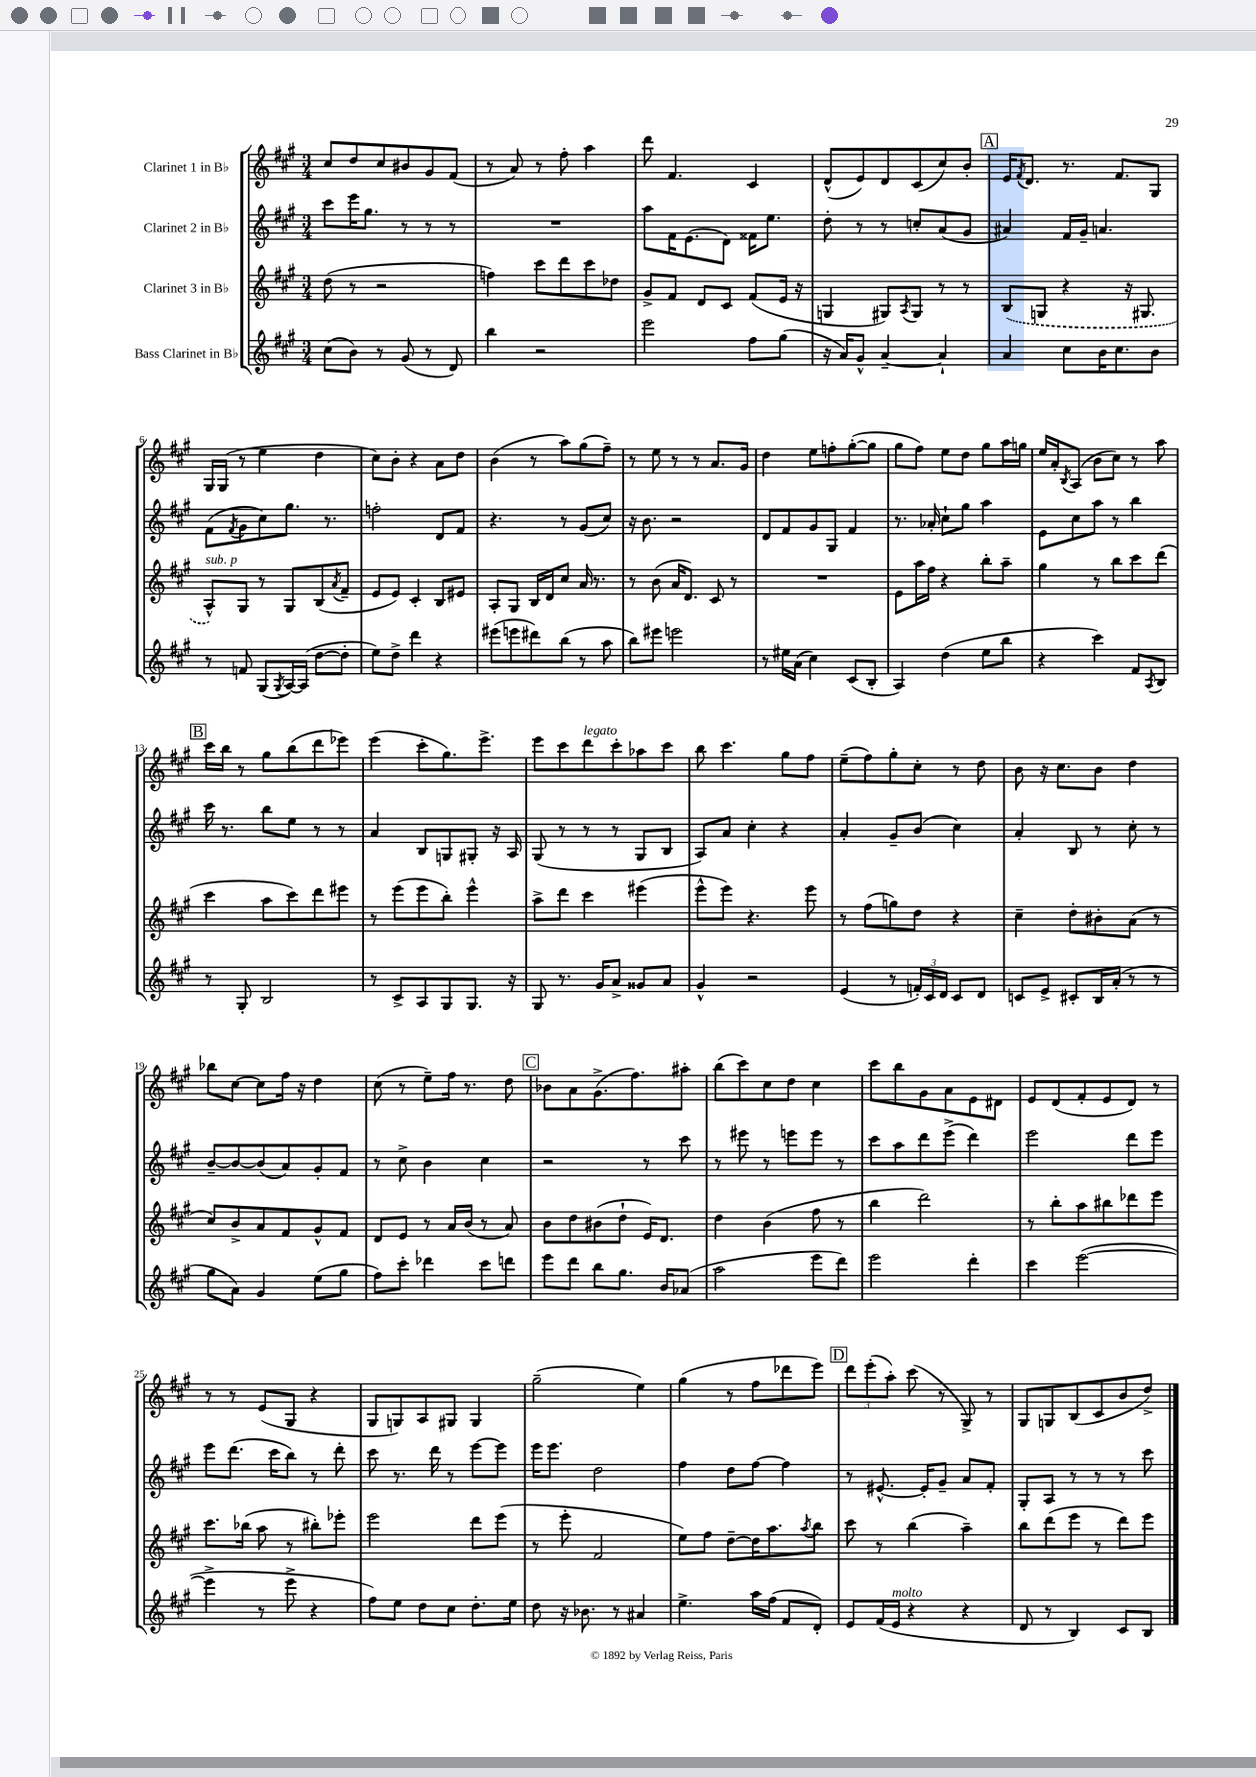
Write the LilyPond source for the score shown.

<<
\new StaffGroup <<
\new Staff = "s0" \with { instrumentName = "Clarinet 1 in Bb" } {
    \clef treble \key a \major \numericTimeSignature \time 3/4
    cis''8 d''8 cis''8 bis'8 gis'8 fis'8( |
    r8 a'8) r8 fis''8-. a''4 |
    d'''8 fis'4. cis'4 |
    d'8-^( e'8) d'8 cis'8( cis''8) b'8-. |
    \mark \markup { \box "A" } e'16 \acciaccatura { fis'8 } d'8. r8. fis'8. gis8 |
    gis16 gis16( r8 e''4 d''4 |
    cis''8) b'8-. r4 a'8 d''8 |
    b'4( r8 a''8) gis''8( fis''8--) |
    r8 e''8 r8 r8 a'8. gis'16 |
    d''4 e''8 f''8-. gis''8~-.( gis''8 |
    gis''8 fis''8) e''8 d''8 gis''8 a''16 g''16 |
    e''16 a'16-. \acciaccatura { b8 } a8( b'8 cis''8) r8 a''8 |
    \mark \markup { \box "B" } cis'''16 b''16 r8 gis''8 b''8( d'''8 ees'''8) |
    e'''4( cis'''8-. gis''8.) e'''8.-> |
    e'''8 cis'''8 d'''8^\markup { \italic "legato" } cis'''8-. aes''8 cis'''8 |
    b''8 cis'''4. gis''8 fis''8 |
    e''8--( fis''8) gis''8-. cis''8-. r8 d''8 |
    b'8 r16 cis''8. b'8 d''4 |
    bes''8 cis''8~ cis''8 fis''16 r16 d''4 |
    cis''8( r8 e''8--) fis''16 r8. d''8 |
    \mark \markup { \box "C" } bes'8 a'8 gis'8.->( fis''8.) ais''8-. |
    b''8( cis'''8) cis''8 d''8 cis''4 |
    cis'''8 b''8 gis'8 a'8 e'8 dis'8 |
    e'8 d'8( fis'8-. e'8 d'8) r8 |
    r8 r8 e'8( gis8 r4 |
    gis8 g8) a8 gis8 gis4 |
    gis''2--( e''4) |
    gis''4( r8 fis''8 des'''8 e'''8) |
    \mark \markup { \box "D" } \tuplet 3/2 { d'''8 e'''8-.( a''8-.) } cis'''8( r8 gis8->) r8 |
    gis8 g8 b8( cis'8 b'8 d''8->) \bar "|." |
}
\new Staff = "s1" \with { instrumentName = "Clarinet 2 in Bb" } {
    \clef treble \key a \major \numericTimeSignature \time 3/4
    cis'''8 e'''16 gis''8. r8 r8 r8 |
    R2. |
    a''8 fis'16 e'8.( d'8) fisis'16 e''8. |
    d''8-. r8 r8 c''8-. a'8( gis'8 |
    \mark \markup { \box "A" } ais'4) fis'16 gis'16-- a'4. |
    fis'8( \acciaccatura { fis'8 } gis'8 cis''8) gis''8. r8. |
    f''2-. d'8 fis'8 |
    r4. r8 gis'8( cis''8) |
    r16 b'8. r2 |
    d'8 fis'8 gis'8 gis8 fis'4 |
    r8. aes'16-. cis''8-! gis''8 a''4 |
    e'8 cis''8 a''8 r8 b''4 |
    \mark \markup { \box "B" } cis'''16 r8. b''8 e''8 r8 r8 |
    a'4 b8 g8 gis8-. r16 a16 |
    gis8( r8 r8 r8 gis8 b8 |
    a8) a'8 cis''4-. r4 |
    a'4-. gis'8-- b'8( cis''4) |
    a'4-. b8 r8 cis''8-. r8 |
    b'8~-- b'8~ b'8( a'8) gis'8-. fis'8 |
    r8 cis''8-> b'4 cis''4 |
    \mark \markup { \box "C" } r2 r8 cis'''8 |
    r8 eis'''8 r8 e'''8 e'''8 r8 |
    cis'''8 a''8 d'''8 e'''8->( d'''4) |
    e'''2 d'''8 e'''8 |
    e'''8 d'''8.( cis'''16 b''8) r8 d'''8-. |
    cis'''8 r8. d'''16 r8 e'''8~ e'''8 |
    e'''16 e'''8. d''2 |
    fis''4 d''8 fis''8~ fis''4 |
    \mark \markup { \box "D" } r8 eis'8.~-^ eis'16-. gis'8-- a'8 fis'8-. |
    gis8-. a8 r8 r8 r8 cis'''8 \bar "|." |
}
\new Staff = "s2" \with { instrumentName = "Clarinet 3 in Bb" } {
    \clef treble \key a \major \numericTimeSignature \time 3/4
    d''8( r8 r2 |
    f''4) cis'''8 d'''8 cis'''8 des''8 |
    gis'8-> fis'8 d'8 cis'8 fis'8( e'16 r16 |
    g4 gis8) \acciaccatura { a8 } gis8 r8 r8 |
    \mark \markup { \box "A" } \once \slurDashed b8( g8 r4 r16 gis8. |
    a8-^^\markup { \italic "sub. p" }) gis8 r8 gis8 b8( \acciaccatura { a'8 } fis'8-- |
    e'8 e'8) cis'4-. b8 eis'8 |
    a8-. gis8 b16 d'16 cis''8 a'16 r8. |
    r8 b'8( a'16 d'8.) cis'8 r8 |
    R2. |
    e'8 a''16 fis''16 r4 b''8-. a''8-- |
    gis''4 r8 b''8 cis'''8 d'''8( |
    \mark \markup { \box "B" } cis'''4 a''8 cis'''8) d'''8 eis'''8 |
    r8 e'''8( e'''8 b''8-.) e'''4-^ |
    a''8-> d'''8 cis'''4 eis'''4( |
    e'''8-^ e'''8) r4. e'''8 |
    r8 fis''8( g''8) d''8 r4 |
    cis''4-- d''8-. bis'8-. a'8( r8 |
    cis''8) b'8-> a'8 fis'8 gis'8-^ fis'8 |
    d'8 e'8 r8 a'16 b'16( r8 a'8) |
    \mark \markup { \box "C" } b'8 d''8 bis'8( d''8-! e'16) d'8. |
    d''4 b'4( fis''8 r8 |
    b''4 d'''2) |
    r8 b''8-. a''8 bis''8 des'''8 e'''8 |
    cis'''8. bes''16( a''8 r8 bis''8-.) ees'''8-. |
    e'''2 d'''8 e'''8( |
    r8 e'''8-. fis'2 |
    e''8) fis''8 d''8~-- d''16 a''8. \acciaccatura { a''8 } b''8 |
    \mark \markup { \box "D" } cis'''8 r8 b''4( a''4--) |
    b''8 d'''8( e'''8 r8 d'''8) e'''8 \bar "|." |
}
\new Staff = "s3" \with { instrumentName = "Bass Clarinet in Bb" } {
    \clef treble \key a \major \numericTimeSignature \time 3/4
    cis''8( b'8) r8 gis'8( r8 d'8) |
    b''4 r2 |
    e'''2 fis''8 gis''8( |
    r16 a'16) gis'8-^ a'4~-- a'4-! |
    \mark \markup { \box "A" } a'4 cis''8 b'16 cis''8. b'8 |
    r8 f'8 gis8( \acciaccatura { gis8 } a16~) a16( d''8~ d''8-. |
    e''8) d''8-> d'''4 r4 |
    eis'''8( e'''8 dis'''8) b''8( r8 a''8 |
    b''8) eis'''8 e'''2 |
    r8 eis''16 a'16( cis''4) cis'8( b8-. |
    a4) d''4( e''8 b''8 |
    r4 cis'''4) fis'8 \acciaccatura { a8 } b8 |
    \mark \markup { \box "B" } r8 gis8-. b2 |
    r8 cis'8-> a8 gis8 gis8. r16 |
    gis8 r8. gis'16 a'8-> gisis'8 a'8 |
    gis'4-^ r2 |
    e'4( r8 \tuplet 3/2 { f'16-.) cis'16 d'16 } cis'8 d'8 |
    c'8 e'8-> cis'8-. b16 a'16-.( r8 r8 |
    gis''8 a'8) gis'4 e''8( gis''8 |
    fis''8) cis'''8-. des'''4 cis'''8 d'''8 |
    \mark \markup { \box "C" } e'''8 d'''8 b''8 gis''8. b'16 aes'8( |
    a''2 e'''8 d'''8) |
    e'''2 d'''4-. |
    cis'''4 e'''2~( |
    e'''4-> r8 e'''8-> r4 |
    fis''8) e''8 d''8 cis''8 d''8.-. e''16 |
    d''8 r16 bes'8. r8 ais'4 |
    e''4.-> a''16 fis''16( fis'8 d'8-.) |
    \mark \markup { \box "D" } e'8 fis'16( e'16^\markup { \italic "molto" } r4 r4 |
    d'8 r8 b4) cis'8 b8 \bar "|." |
}
>>
>>
